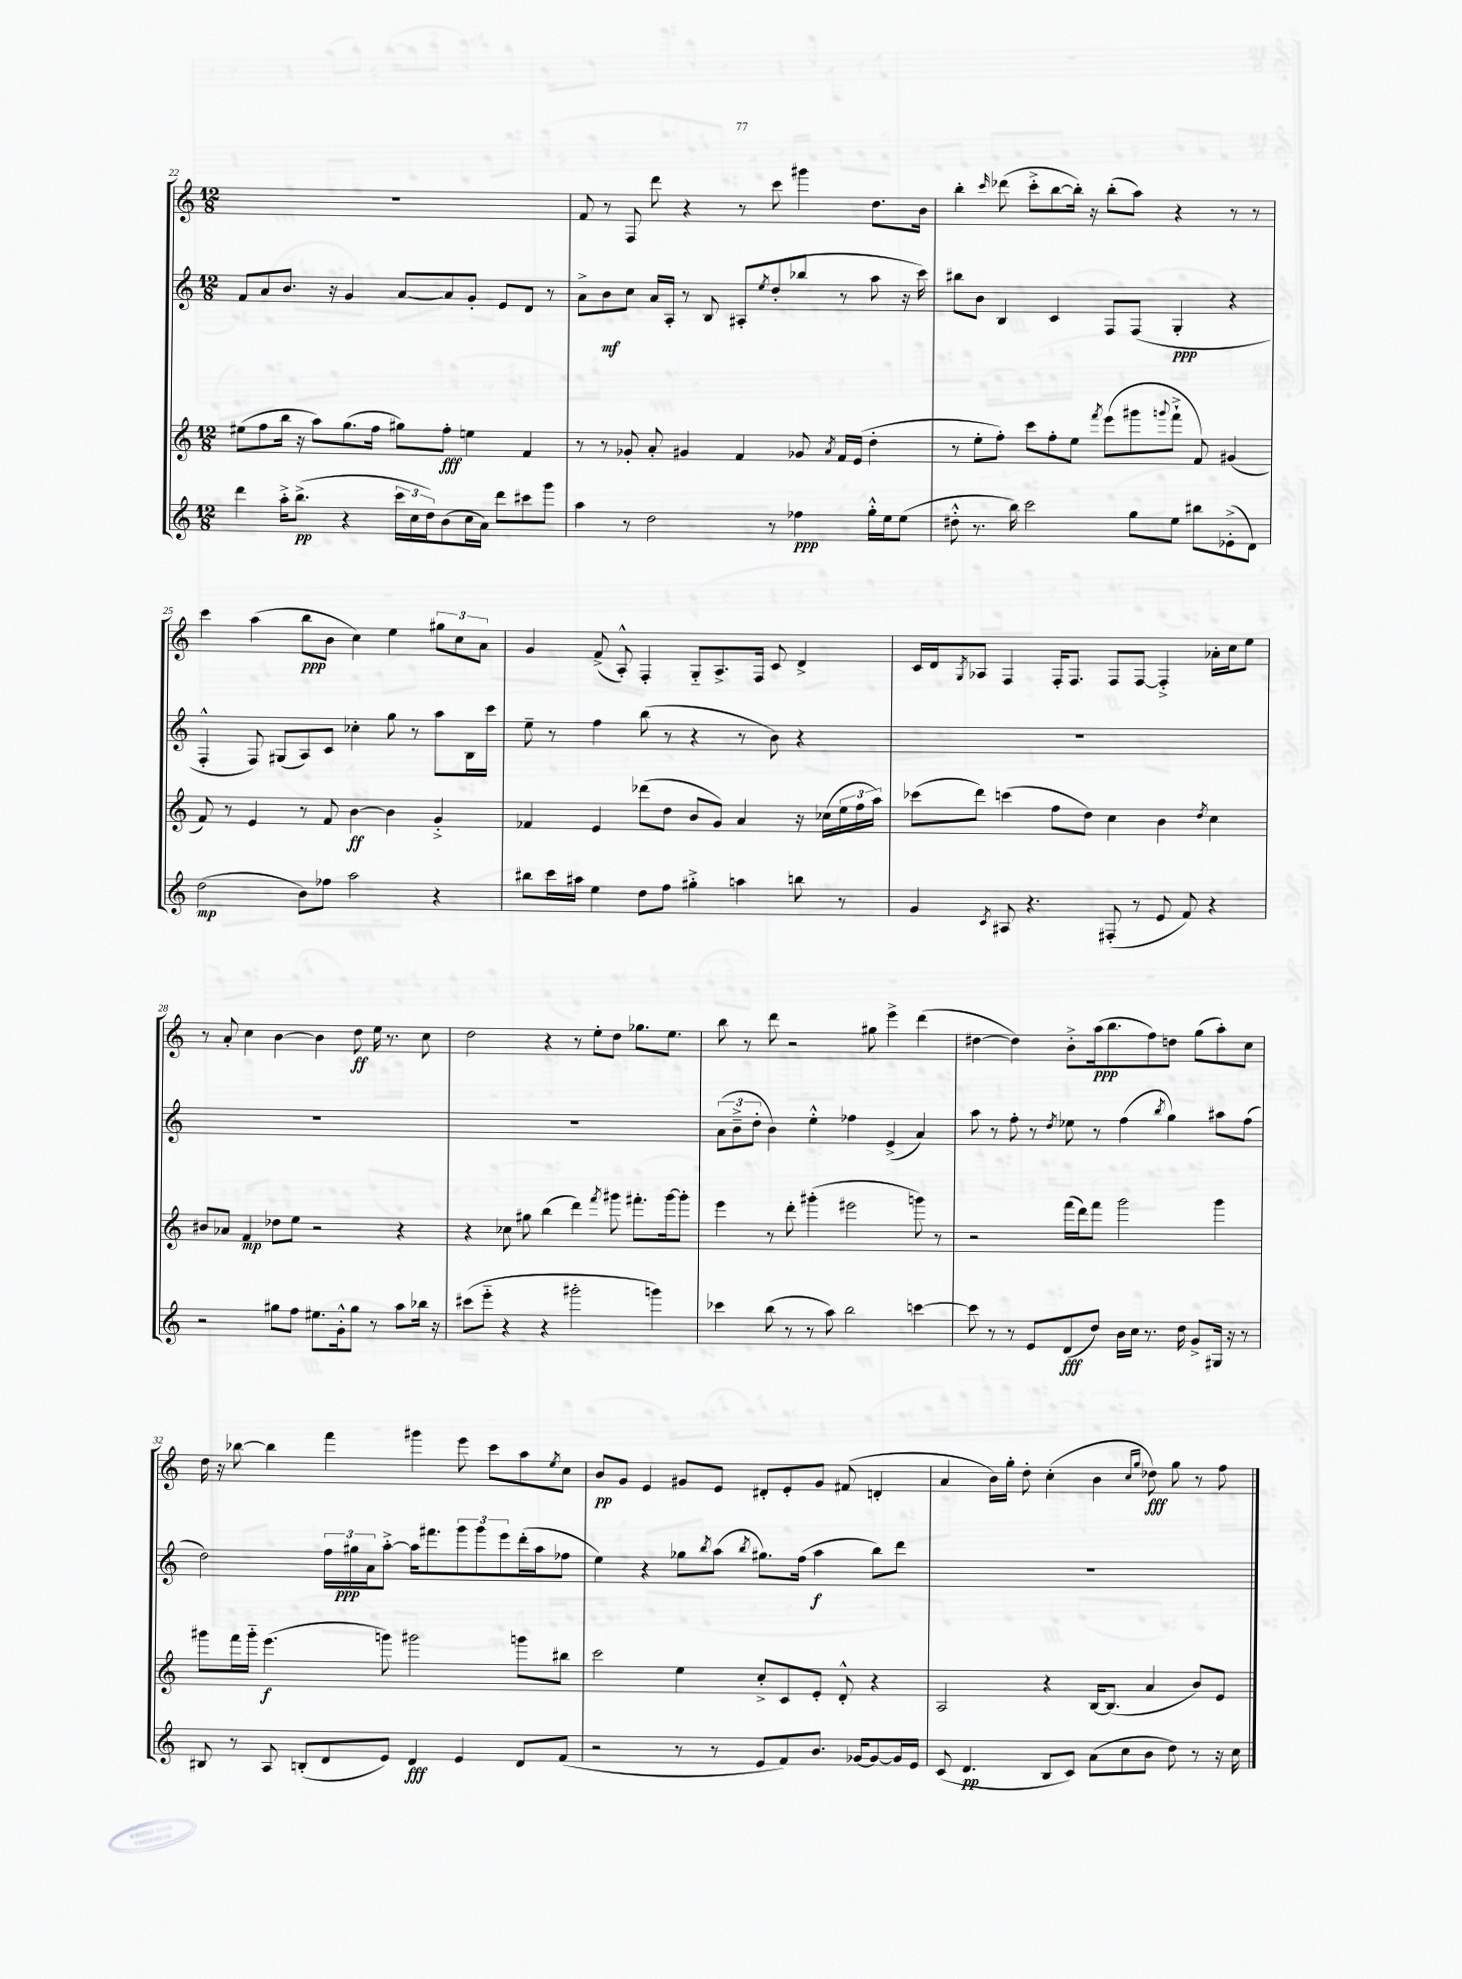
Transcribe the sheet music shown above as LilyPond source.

<<
\new StaffGroup <<
\new Staff = "s0" {
    \clef treble \key c \major \numericTimeSignature \time 12/8
    R1. |
    f'8 r8 f8 d'''8 r4 r8 c'''8 gis'''4 d''8. b'16 |
    b''4-. \grace { c'''16 } des'''8( c'''8-.-> b''8~ b''16-.) r16 b''8-.( a''8) r4 r8 r8 |
    c'''4 a''4( b''8\ppp b'8 c''4) e''4 \tuplet 3/2 { gis''8 c''8 a'8 } |
    g'4 f'8->( a8-.-^) f4-. g8-_ a8.-> f16 c'8 d'4-> |
    c'16 d'16 \acciaccatura { g8 } aes8 f4 f16-. f8. f8 f8~ f4-.-> aes'16-. c''16 e''8 |
    r8 a'8-. c''4 b'4~ b'4 d''8\ff e''16 r8. c''8 |
    d''2 r4 r8 e''8-. d''8 ges''8. e''8. |
    b''8 r8 d'''8 r2 gis''8 e'''4-> d'''4( |
    dis''4~ dis''4) b'8-.-> a''16\ppp( b''8. f''8) d''8 g''8( a''8-.) c''8 |
    d''16 r16 bes''8~ bes''4 f'''4 gis'''4 e'''8 c'''8 a''8 \acciaccatura { e''8 } c''8 |
    b'8\pp g'8 e'4 gis'8 e'8 dis'8-. e'8-. gis'8 fis'8( d'4-. |
    a'4 b'16) g''16-. d''8-. c''4-.( b'4 \grace { c''16 g''16 } des''8\fff) g''8 r8 f''8 \bar "|." |
}
\new Staff = "s1" {
    \clef treble \key c \major \numericTimeSignature \time 12/8
    f'8 a'8 b'8. r16 g'4 a'8~ a'8 g'8-. e'8 d'8 r8 |
    a'8-> b'8\mf c''8 a'16 a16-. r8 b8 ais8-. \acciaccatura { e''8 } d''8-.( bes''8 r8 a''8 r16 c'''16) |
    bis''8 b'8 b4 c'4 f8 f8( g4-.\ppp r4 |
    f4-.-^ f8) gis8( a8) c'8 ces''4-. g''8 r8 a''8 b16 c'''16 |
    e''8-- r8 f''4 b''8( r8 r4 r8 b'8) r4 |
    R1. |
    R1. |
    R1. |
    \tuplet 3/2 { a'8( b'8---> d''8-. } b'4) e''4-.-^ fes''4 e'4->( a'4) |
    a''8 r8 f''8-. r8 \acciaccatura { d''8 } ees''8 r8 f''4( \acciaccatura { b''8 } g''4) ais''8 f''8( |
    d''2) \tuplet 3/2 { f''16 gis''16\ppp a'16 } a''8~-.-> a''16 fis'''8. \tuplet 3/2 { g'''8 g'''8 e'''8 } d'''16-.( a''16 fes''8 |
    e''4) r4 ges''8 \acciaccatura { b''8 } a''8( \acciaccatura { b''8 } gis''8.) f''16( a''4\f b''8) d'''8 |
    R1. \bar "|." |
}
\new Staff = "s2" {
    \clef treble \key c \major \numericTimeSignature \time 12/8
    eis''8( f''8 b''16 r16 a''8) g''8.( f''16 gis''8) f''8-.\fff e''4 f'4 |
    r8 r8 ges'8-. a'8-. gis'4 f'4 ges'8 \acciaccatura { a'8 } f'16 e'16( d''4-. |
    r8 e''8-. f''8-.) c'''8 f''8-. e''8 \acciaccatura { f'''8 } e'''8( gis'''8 \appoggiatura { g'''8 } f'''8-!-> f'8) gis'4( |
    f'8) r8 e'4 r8 f'8 b'4~\ff b'4 g'4-.-> |
    fes'4 e'4 des'''8( d''8 b'8 g'8) a'4 r16 ces''16( \tuplet 3/2 { e''16 f''16 a''16) } |
    ces'''8( d'''8) c'''4( f''8 d''8) c''4 b'4 \acciaccatura { d''8 } c''4 |
    bis'8 aes'8 f'4\mp des''8 e''8 r2 r4 |
    r4 ces''8 gis''8 b''4( d'''4) \acciaccatura { f'''8 } gis'''8 fis'''8.-. gis'''16~ gis'''8-. |
    e'''4 r8 d'''8-. gis'''4-.( eis'''2 g'''8) r8 |
    r2 f'''16( d'''16) f'''8 g'''2 g'''4 |
    gis'''8 f'''16 gis'''16-_ e'''4.\f( g'''8) gis'''2 g'''8 bis''8 |
    c'''2 e''4 c''8-.-> c'8 e'8-. d'8-.-^ r4 |
    a2 r4 b16~ b8.( a'4 b'8) e'8 \bar "|." |
}
\new Staff = "s3" {
    \clef treble \key c \major \numericTimeSignature \time 12/8
    d'''4 a''16-.-> b''8.->\pp( r4 \tuplet 3/2 { c'''16 c''16 d''16) } b'8( c''16 a'16) d'''8 cis'''8 g'''8 |
    a''4 r8 d''2 r8 fes''4\ppp g''16-.-^ e''16 e''8( |
    dis''8-.-^ r8. b''16) c'''2 g''8 e''8 bis''8 ees'8-.->( d'8) |
    d''2\mp( b'8) fes''8 a''2 r4 |
    bis''8 c'''16 ais''16 e''4 d''8 f''8 gis''4-.-> a''4 b''8 r8 |
    g'4 \acciaccatura { c'8 } ais8 r4. fis8-.( r8 e'8 f'8) r4 |
    r2 gis''8 f''8 eis''8. g'16-.-^ gis''8 r8 a''8 bes''16 r16 |
    cis'''8( e'''8-_ r4 r4 gis'''2-. g'''4) |
    ces'''4 b''8( r8 r8 a''8) b''2 c'''4~ |
    c'''8 r8 r8 e'8 d'8\fff( d''8) b'16 c''16 r8. d''16 g'8-> gis16 r16 r8 |
    bis8 r8 a8 b8-.( d'8 e'8) d'4\fff e'4 d'8 f'8( |
    r2 r8 r8 e'8 f'8) b'8. ges'16~ ges'8~ ges'16 e'16 |
    c'8( d'4.\pp b8 c'8) a'8( c''8 b'8 d''8) r8 r16 c''16 \bar "|." |
}
>>
>>
\layout { \context { \Score currentBarNumber = #22 } }
